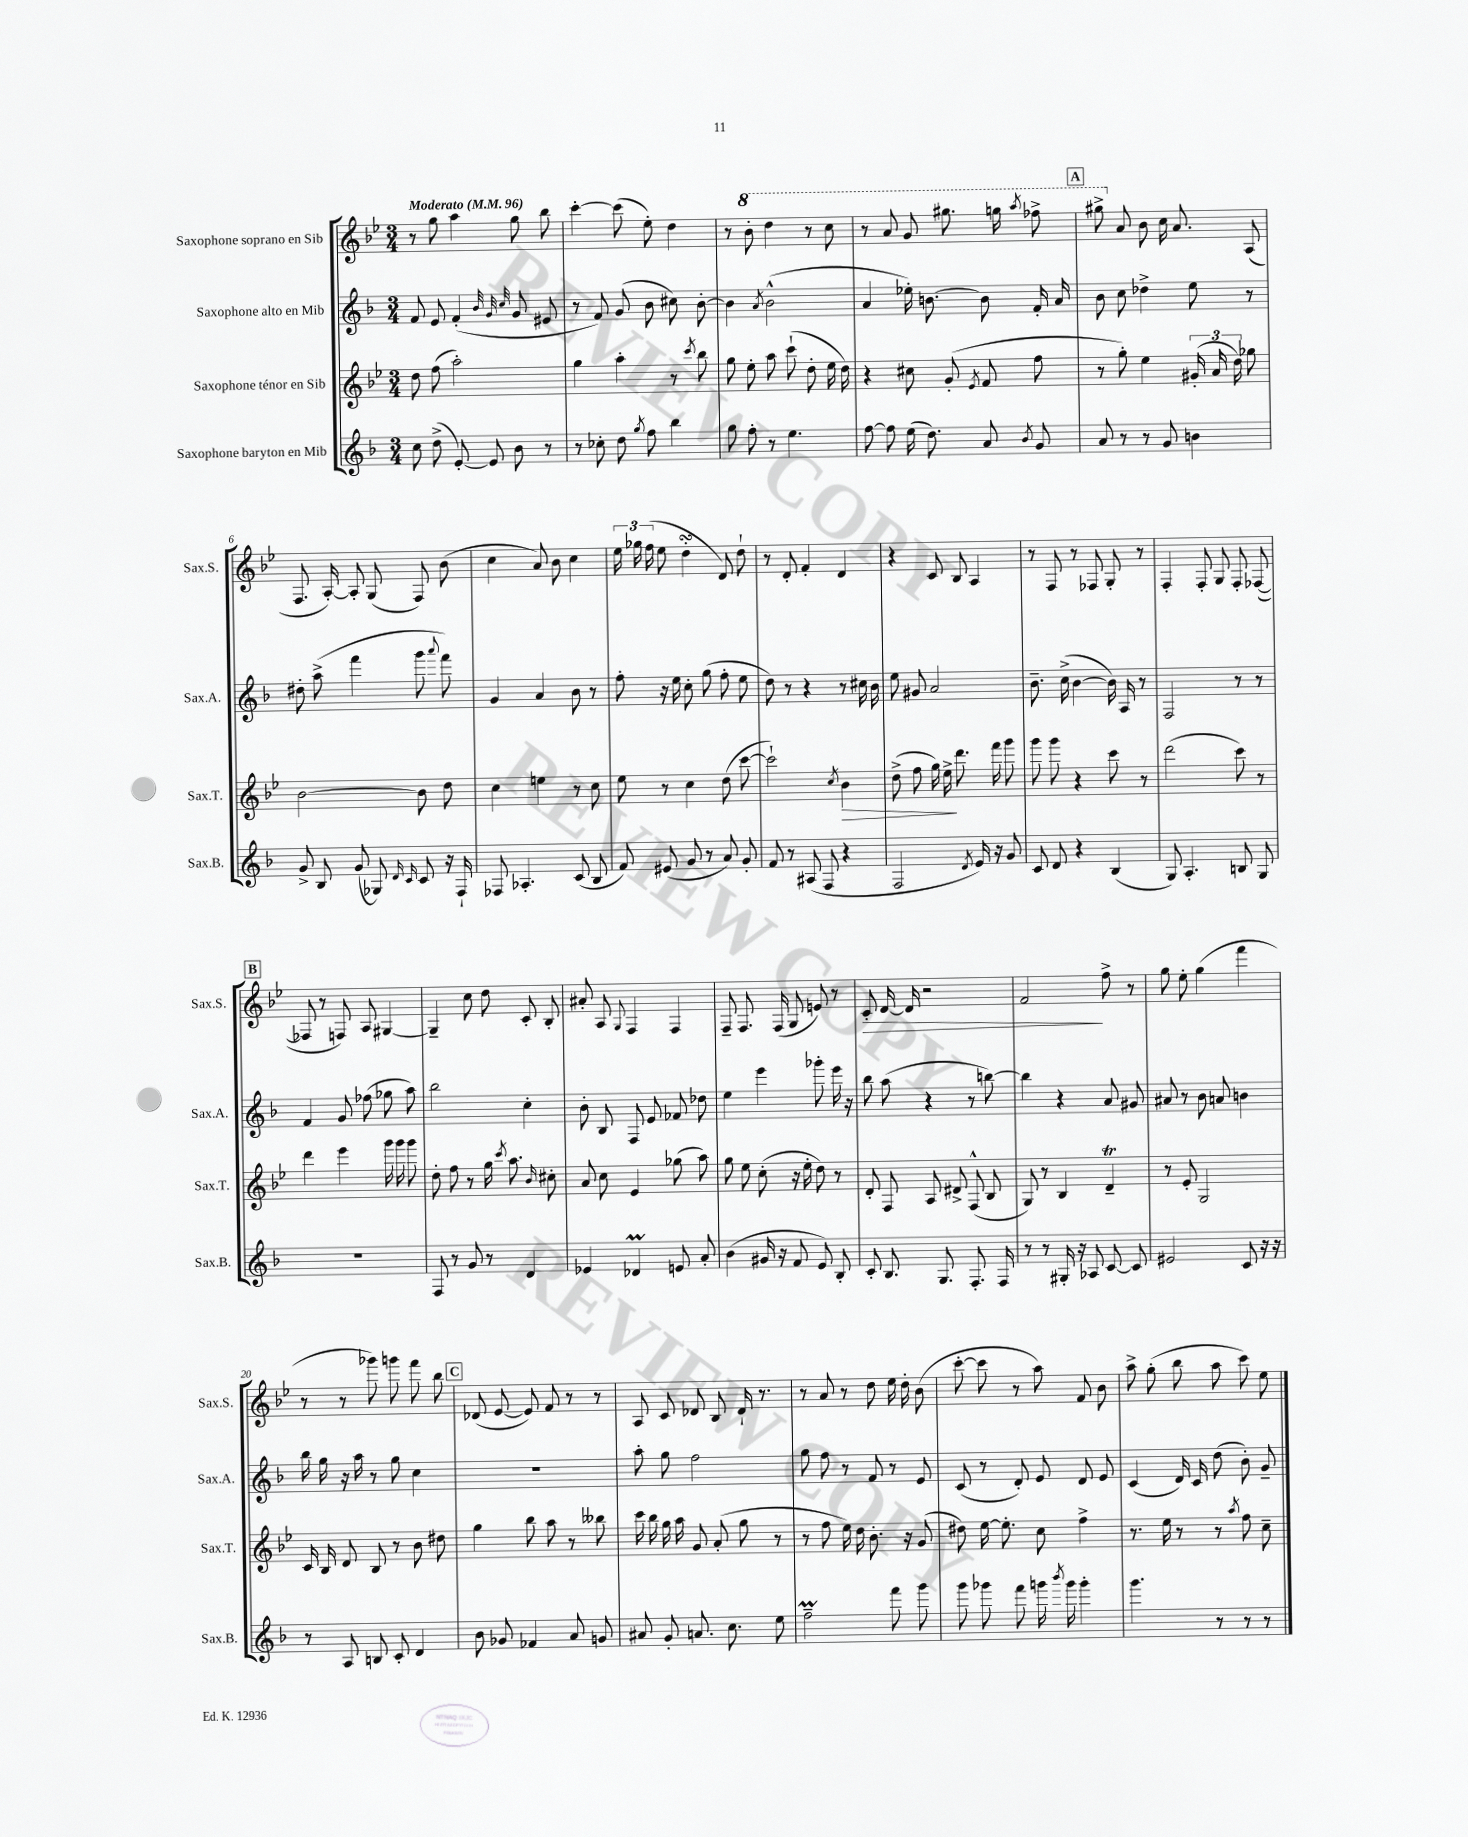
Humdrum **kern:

**kern	**kern	**kern	**kern
*staff4	*staff3	*staff2	*staff1
*clefG2	*clefG2	*clefG2	*clefG2
*k[b-]	*k[b-e-]	*k[b-]	*k[b-e-]
*M3/4	*M3/4	*M3/4	*M3/4
*MM96	*MM96	*MM96	*MM96
8cc	8dd	8f	8r
(8dd^	(8ff	8e	8gg
[8e')	2aa')	(4f'	4aa
8e]	.	.	.
.	.	32qqb-	.
.	.	32qqg	.
.	.	32qqcc	.
8b-	.	8g	8gg
8r	.	8e#	8bb-
=	=	=	=
8r	4gg	8r	[4ccc'
8cc-'	.	8f)	.
8dd	4aa'	(8g	(8ccc]
8qgg	.	.	.
8ff	.	8b-	8ee-')
4bb-	8r	8cc#)	4dd
.	8qccc	.	.
.	8bb-	[8b-'	.
=	=	=	=
8gg	8gg	4b-]	8r
8ff'	8ee-'	.	8bb-'
.	.	8qa	.
8r	8aa	(2b-^^	4ddd
4.ee	(8ccc`	.	.
.	8dd'	.	8r
.	16ee-	.	8ccc
.	16dd)	.	.
=	=	=	=
[8ff	4r	4a	8r
8ff]	.	.	8aa
(16ee	8cc#	16ee-')	8gg
8.dd)	.	[8.b	.
.	(8g'	.	8.ggg#
.	8qe-	.	.
8a	8f	8b]	.
.	.	.	16ggg
8qb-	.	.	8qaaa
8g	8ff	16f'	8fff-^
.	.	16a	.
=	=	=	=
8a	8r	8b-	8ggg#^
8r	8gg')	8cc	8a
8r	4ee-	4dd-^	8b-
8g	.	.	16cc
.	.	.	8.a
4b	(24g#'	8ee	.
.	24a	.	.
.	24dd)	.	.
.	8gg-	8r	(8A
=	=	=	=
8g^	[2b-	8dd#'	8.F
8B-	.	(8aa^	.
.	.	.	[16A')
(8g	.	4fff	8A']
8G-)	.	.	(8G
16qqd	.	.	.
16qqc	.	.	.
8c	8b-]	8ggg	8F)
.	.	8qqaaa	.
16r	8dd	8fff)	(8b-
16F`	.	.	.
=	=	=	=
8F-	4cc	4g	4cc
4.A-'	.	.	.
.	4ee	4a	8a)
.	.	.	8b-
(8c	8r	8b-	4cc
8B-	8cc	8r	.
=	=	=	=
8f)	8ee-	8ff'	24ee-
.	.	.	24gg-
.	.	.	(24ff
(8e#	8r	16r	8ee-
.	.	16ee	.
8g	4cc	8cc'	4dd'
8r	.	(8gg	.
8a)	(8dd	8ff'	8d)
8g'	[8ccc	8ee	8dd`
=	=	=	=
8f	2ccc`])	8dd)	8r
8r	.	8r	8d'
(8A#	.	4r	4f'
8F	.	.	.
.	8qcc	.	.
4r	4b-	8r	4d
.	.	16cc#	.
.	.	16b-	.
=	=	=	=
2F	(8dd^	8ee	4r
.	8ff	8g#	.
.	16gg)	2a	8c
.	16ee-^	.	.
.	8.ddd	.	8B-
8qd	.	.	.
16e)	.	.	4A
16r	16fff	.	.
8g	8ggg	.	.
=	=	=	=
8c	8ggg	8.b-~	8r
8d	8ggg	.	8F
.	.	(16cc^	.
4r	4r	[4b-	8r
.	.	.	8F-
(4B-	8ccc	16b-])	8G'
.	.	16A	.
.	8r	8r	8r
=	=	=	=
8G)	(2ddd	2F	4F'
4.A'	.	.	.
.	.	.	8F'
.	.	.	8G
8B	8ccc)	8r	8F'
8G	8r	8r	([8F-
=	=	=	=
2.r	4ddd	4f	8F-]
.	.	.	8r
.	4eee-	8g	8F)
.	.	(8ff-	8A
.	16ggg	8gg-	[4G#
.	16ggg	.	.
.	8ggg	8aa)	.
=	=	=	=
8F	8dd'	2bb-	4G#~]
8r	8ff	.	.
8g	8r	.	8cc
8r	16gg	.	8dd
.	8qccc	.	.
.	8.aa	.	.
4d	.	4cc'	8c'
.	16qqb-	.	.
.	8cc#'	.	8B-'
=	=	=	=
4e-	8a	8b-'	8a#'
.	8cc	8B-	8A
.	.	.	8qqG
4d-	4e-	8F	4F
.	.	8e	.
8e	(8gg-	8f-	4F
8a'	8aa)	8dd-	.
=	=	=	=
(4b-	8gg	4ee	8F~
.	8ee-	.	8.F
16g#	(8cc'	4eee	.
16r	.	.	(16F
8f	16r	.	8G
.	16ee-'	.	.
8e)	8dd)	8ggg-'	8e)
8B-'	8r	16eee	8r
.	.	16r	.
=	=	=	=
8c'	8d'	8bb-	8c'
8.B-	8F	(8aa	[16d
.	.	.	16d]
.	8A	4r	2r
8.G	.	.	.
.	8d#^	.	.
8.F'	(8F^^	8r	.
.	8B-	[8bb)	.
16F	.	.	.
=	=	=	=
8r	8G)	4bb]	2f
8r	8r	.	.
16G#'	4B-	4r	.
16r	.	.	.
8A-	.	.	.
[8c	4d~	8a	8ff^
8c]	.	8g#	8r
=	=	=	=
2e#	8r	8a#	8gg
.	8e-'	8r	8ee-'
.	2G	8b-	(4gg
.	.	8a	.
8c	.	4b	4fff
16r	.	.	.
16r	.	.	.
=	=	=	=
8r	16c	16bb-	8r
.	16B-	16gg	.
8A	8d	16r	8r
.	.	16aa	.
8B	8B-	8r	8ggg-)
8c'	8r	8gg	8ggg
4d	8b-	4cc	8fff
.	8dd#	.	8bb-
=	=	=	=
8b-	4gg	2.r	(8d-
8g-	.	.	[8e-
4f-	8bb-	.	8e-])
.	8aa	.	8f
8a	8r	.	8r
8g	8bb--	.	8r
=	=	=	=
8a#	16ccc	8aa'	8A
.	16bb-	.	.
8g'	16gg	8gg	8c
.	16aa	.	.
8.a	8g	2ff	8d-
.	(8a'	.	8B-
8.cc	.	.	.
.	8gg	.	16d-`
.	.	.	8.r
8ee	8r	.	.
=	=	=	=
2ff~	8r	8gg	8r
.	8ff	8ff	8a
.	16ee-)	8r	8r
.	16dd	.	.
.	8.b-'	8f	8dd
8fff	.	8r	16ee-
.	16r	.	16dd'
8ggg	(8g	8e	(8b-
=	=	=	=
8ggg	8dd#)	(8c	[8ccc'
8ggg-	[16ee-	8r	8ccc]
.	8.ee-']	.	.
8fff	.	8d')	8r
16ggg	8cc	8e	8aa)
8qbbb-	.	.	.
16ggg	.	.	.
4ggg'	4ff^	8d	8f
.	.	8e	8b-
=	=	=	=
4.ggg	8.r	(4c	8aa^
.	.	.	(8gg'
.	16ee-	.	.
.	8r	16d)	8bb-
.	.	16c	.
8r	8r	(8dd	8aa
.	8qaa	.	.
8r	8ff	8b-')	8ccc)
8r	8cc~	8g~	8ee-
==	==	==	==
*-	*-	*-	*-
